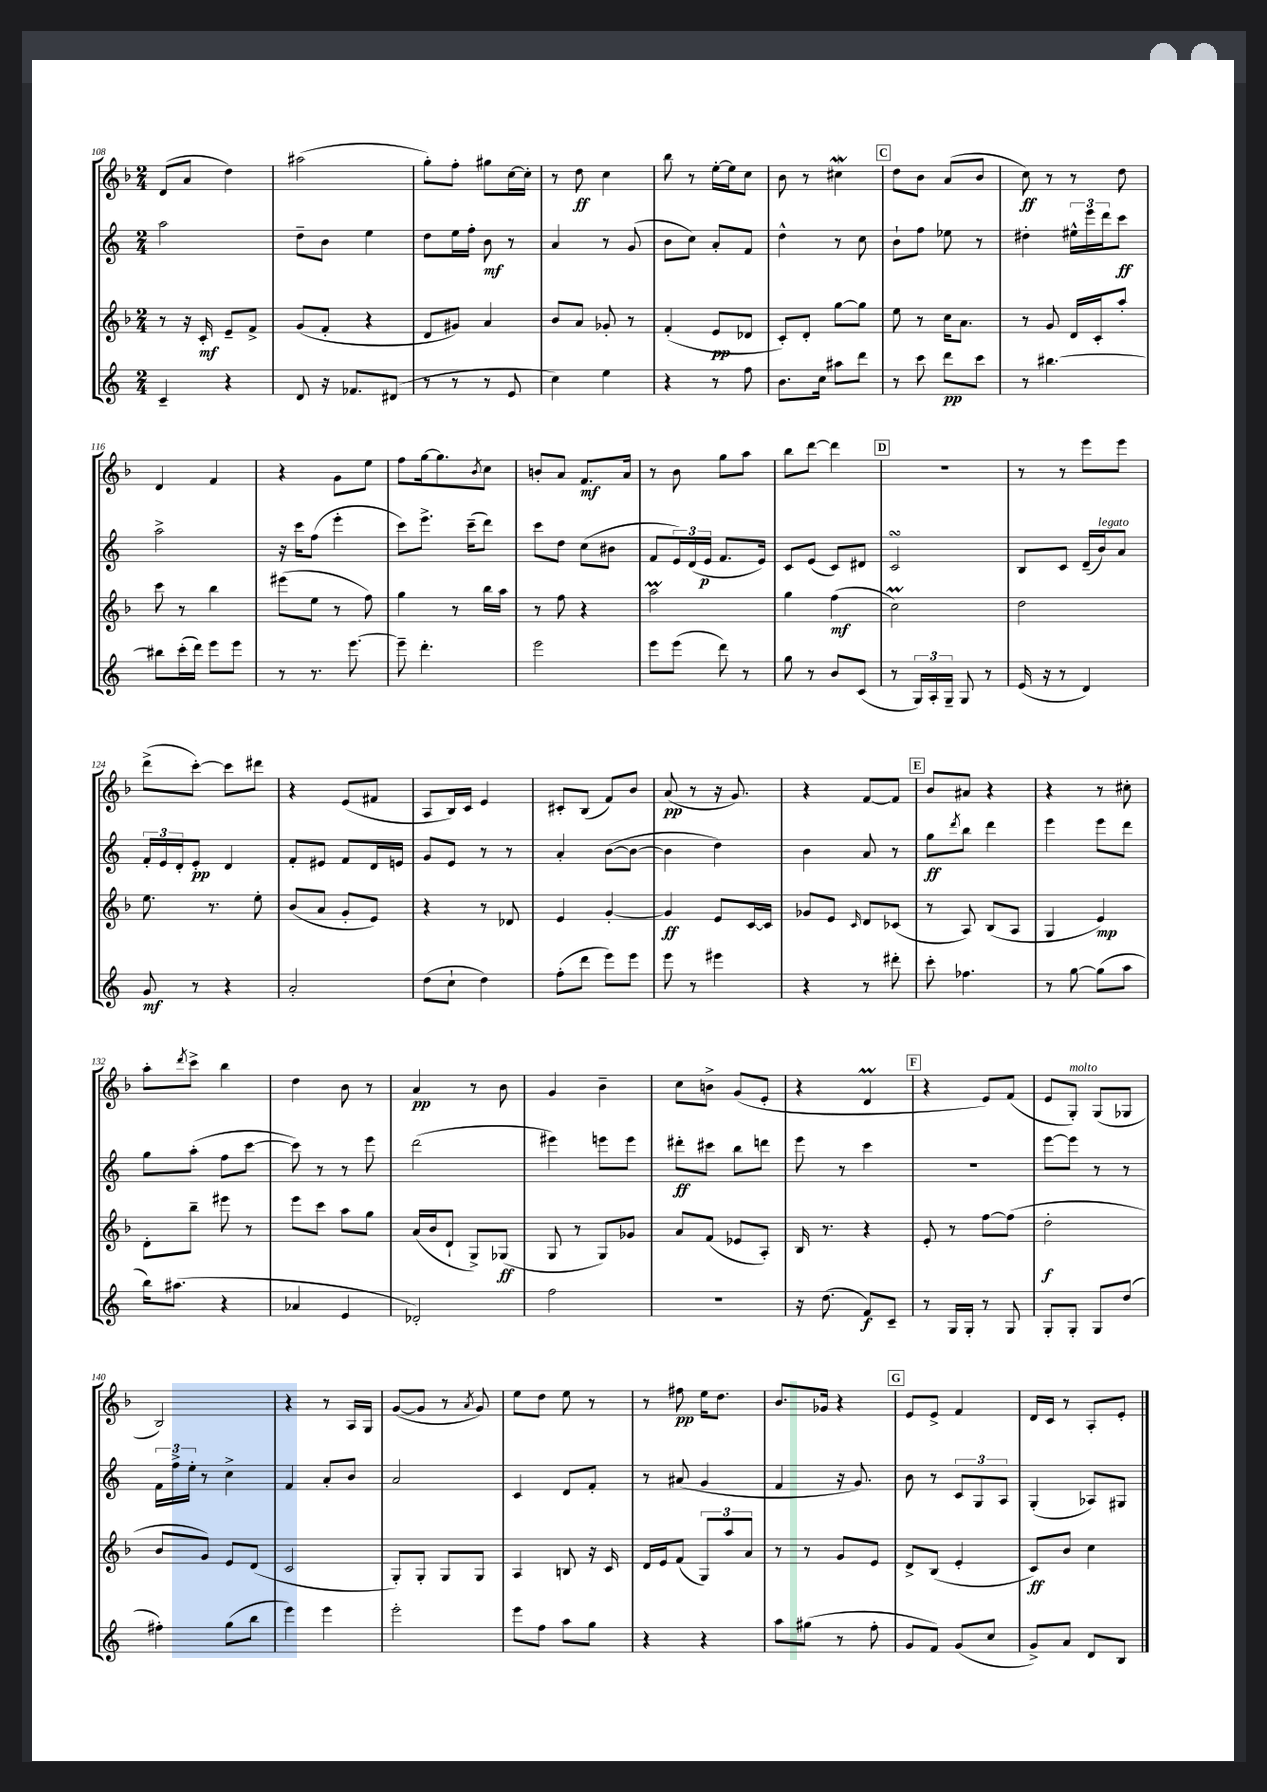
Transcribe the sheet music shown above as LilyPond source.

<<
\new StaffGroup <<
\new Staff = "s0" {
    \clef treble \key f \major \numericTimeSignature \time 2/4
    d'8( a'8 d''4) |
    ais''2( |
    g''8-.) f''8-. gis''8 c''16~ c''16-. |
    r8 d''8\ff c''4 |
    bes''8 r8 e''16~-. e''16 c''8 |
    bes'8 r8 cis''4\mordent |
    \mark \markup { \box "C" } d''8 bes'8 a'8( bes'8 |
    c''8\ff) r8 r8 d''8 |
    d'4 f'4 |
    r4 g'8 e''8 |
    f''8 g''16~ g''8. \acciaccatura { bes'8 } c''8 |
    b'8-. a'8 f'8.\mf a'16 |
    r8 bes'8 g''8 a''8 |
    bes''8 d'''8~ d'''4 |
    \mark \markup { \box "D" } R2 |
    r8 r8 e'''8 e'''8 |
    d'''8->( c'''8~-.) c'''8 dis'''8 |
    r4 e'8( fis'8 |
    a8 bes16) c'16 e'4 |
    cis'8-. bes8( f'8) bes'8 |
    a'8\pp( r8 r16 g'8.) |
    r4 f'8~ f'8 |
    \mark \markup { \box "E" } bes'8 ais'8 r4 |
    r4 r8 cis''8-. |
    a''8-. \acciaccatura { d'''8 } c'''8-> bes''4 |
    d''4 bes'8 r8 |
    a'4\pp r8 bes'8 |
    g'4 bes'4-- |
    c''8 b'8-> g'8( e'8-. |
    r4 d'4\prall |
    \mark \markup { \box "F" } r4 e'8) f'8( |
    e'8 g8-.^\markup { \italic "molto" }) g8( ges8 |
    bes2) |
    r4 r8 a16 g16 |
    g'8~( g'8 r8 \acciaccatura { a'8 } g'8) |
    e''8 d''8 e''8 r8 |
    r8 fis''8\pp e''16 d''8. |
    bes'8. ges'16 r4 |
    \mark \markup { \box "G" } e'8 e'8-> f'4 |
    d'16 c'16 r8 a8-. e'8-. \bar "|." |
}
\new Staff = "s1" {
    \clef treble \key c \major \numericTimeSignature \time 2/4
    a''2 |
    d''8-- b'8 e''4 |
    d''8 e''16 f''16-. b'8\mf r8 |
    a'4 r8 g'8( |
    b'8 c''8) a'8-. f'8 |
    d''4-^ r8 c''8 |
    \mark \markup { \box "C" } b'8-! f''8 ees''8 r8 |
    dis''4-. \tuplet 3/2 { eis''16-^ e'''16 d'''16 } c'''8\ff |
    a''2-> |
    r16 c'''16 f''8( e'''4-. |
    c'''8) e'''8.-> c'''16--( d'''8) |
    c'''8 d''8 c''8( bis'8 |
    f'8 \tuplet 3/2 { e'16) d'16( e'16\p } f'8. e'16) |
    c'8 e'8( c'8) dis'8 |
    \mark \markup { \box "D" } c'2\turn |
    b8 c'8 d'16--( b'16^\markup { \italic "legato" }) a'8 |
    \tuplet 3/2 { f'16-. e'16 d'16-. } e'8-.\pp d'4 |
    f'8-. eis'8 f'8 d'16 e'16 |
    g'8 e'8 r8 r8 |
    a'4-. b'8~( b'8~ |
    b'4 d''4) |
    b'4 a'8 r8 |
    \mark \markup { \box "E" } g''8\ff \acciaccatura { d'''8 } b''8 d'''4 |
    e'''4 e'''8 d'''8 |
    g''8 a''8-.( f''8 c'''8~ |
    c'''8) r8 r8 e'''8 |
    d'''2( |
    eis'''4) e'''8 e'''8 |
    dis'''8-.\ff cis'''8 b''8 d'''8 |
    e'''8 r8 c'''4 |
    \mark \markup { \box "F" } R2 |
    e'''8~ e'''8 r8 r8 |
    \tuplet 3/2 { f'16 f''16-> e''16-. } r8 c''4-> |
    f'4 a'8-. b'8 |
    a'2 |
    c'4 d'8 f'8-. |
    r8 ais'8( g'4 |
    f'4 r16 g'8.) |
    \mark \markup { \box "G" } b'8 r8 \tuplet 3/2 { c'8 g8 a8 } |
    g4-.( aes8) gis8 \bar "|." |
}
\new Staff = "s2" {
    \clef treble \key f \major \numericTimeSignature \time 2/4
    r8 r16 c'16-.\mf e'8-- f'8-> |
    g'8( f'8-. r4 |
    d'8 gis'8) a'4 |
    bes'8 a'8 ges'8-. r8 |
    f'4-.( e'8\pp des'8 |
    c'8-.) d'8-. g''8~ g''8 |
    \mark \markup { \box "C" } e''8 r8 c''16 a'8. |
    r8 g'8 d'16 c'16-. a''8-. |
    c'''8 r8 bes''4 |
    eis'''8( e''8 r8 f''8) |
    g''4 r8 bes''16 a''16 |
    r8 f''8 r4 |
    a''2\prall |
    g''4 f''4\mf( |
    \mark \markup { \box "D" } c''2\prall) |
    d''2 |
    e''8. r8. e''8-. |
    bes'8( a'8 g'8-. e'8) |
    r4 r8 des'8 |
    e'4 g'4~-. |
    g'4\ff e'8 c'16~ c'16 |
    ges'8 e'8 \grace { c'16 } d'8 ces'8( |
    \mark \markup { \box "E" } r8 a8) bes8( a8 |
    g4 e'4\mp) |
    d'8-. bes''8-- eis'''8 r8 |
    e'''8 c'''8 a''8 g''8 |
    a'16( bes'16 d'8-! g8->) ges8\ff( |
    g8 r8 g8) ges'8 |
    a'8 f'8( ees'8 a8-.) |
    bes16 r8. r4 |
    \mark \markup { \box "F" } e'8-. r8 f''8~ f''8( |
    d''2-.\f |
    bes'8 g'8) e'8 d'8( |
    c'2 |
    g8-.) g8-. g8 g8 |
    a4 b8 r16 c'16 |
    d'16 e'16 f'8( \tuplet 3/2 { g8) a''8 a'8 } |
    r8 r8 g'8 e'8 |
    \mark \markup { \box "G" } d'8-> bes8( e'4-. |
    c'8\ff) bes'8 c''4 \bar "|." |
}
\new Staff = "s3" {
    \clef treble \key c \major \numericTimeSignature \time 2/4
    c'4-- r4 |
    d'8 r16 fes'8. dis'8( |
    r8 r8 r8 e'8 |
    c''4) e''4 |
    r4 r8 f''8 |
    b'8. c''16 ais''8 d'''8 |
    \mark \markup { \box "C" } r8 c'''8 d'''8\pp c'''8 |
    r8 bis''4.~ |
    bis''8 c'''16-.( d'''16) e'''8 e'''8 |
    r8 r8. e'''8.~ |
    e'''8-- d'''4.-. |
    e'''2 |
    e'''8 e'''8( d'''8) r8 |
    g''8 r8 b'8 c'8( |
    \mark \markup { \box "D" } r8 \tuplet 3/2 { g16) a16-. g16-- } g8 r8 |
    e'16( r16 r8 d'4) |
    g'8\mf r8 r4 |
    a'2-. |
    d''8( c''8-! d''4) |
    f''8-.( d'''8 e'''8) e'''8 |
    e'''8 r8 eis'''4 |
    r4 r8 dis'''8-. |
    \mark \markup { \box "E" } c'''8-. fes''4. |
    r8 g''8~ g''8( a''8 |
    b''16) ais''8.( r4 |
    aes'4 e'4 |
    des'2-.) |
    f''2 |
    R2 |
    r16 d''8.( f'8\f) c'8-- |
    \mark \markup { \box "F" } r8 g16 g16-. r8 g8 |
    g8-. g8-. g8 d''8( |
    fis''4-.) g''8( b''8 |
    e'''4) e'''4 |
    e'''2-. |
    e'''8 f''8 a''8 g''8 |
    r4 r4 |
    a''8 gis''8( r8 f''8-. |
    \mark \markup { \box "G" } g'8 f'8) g'8( c''8 |
    g'8->) a'8 d'8 b8 \bar "|." |
}
>>
>>
\layout { \context { \Score currentBarNumber = #108 } }
